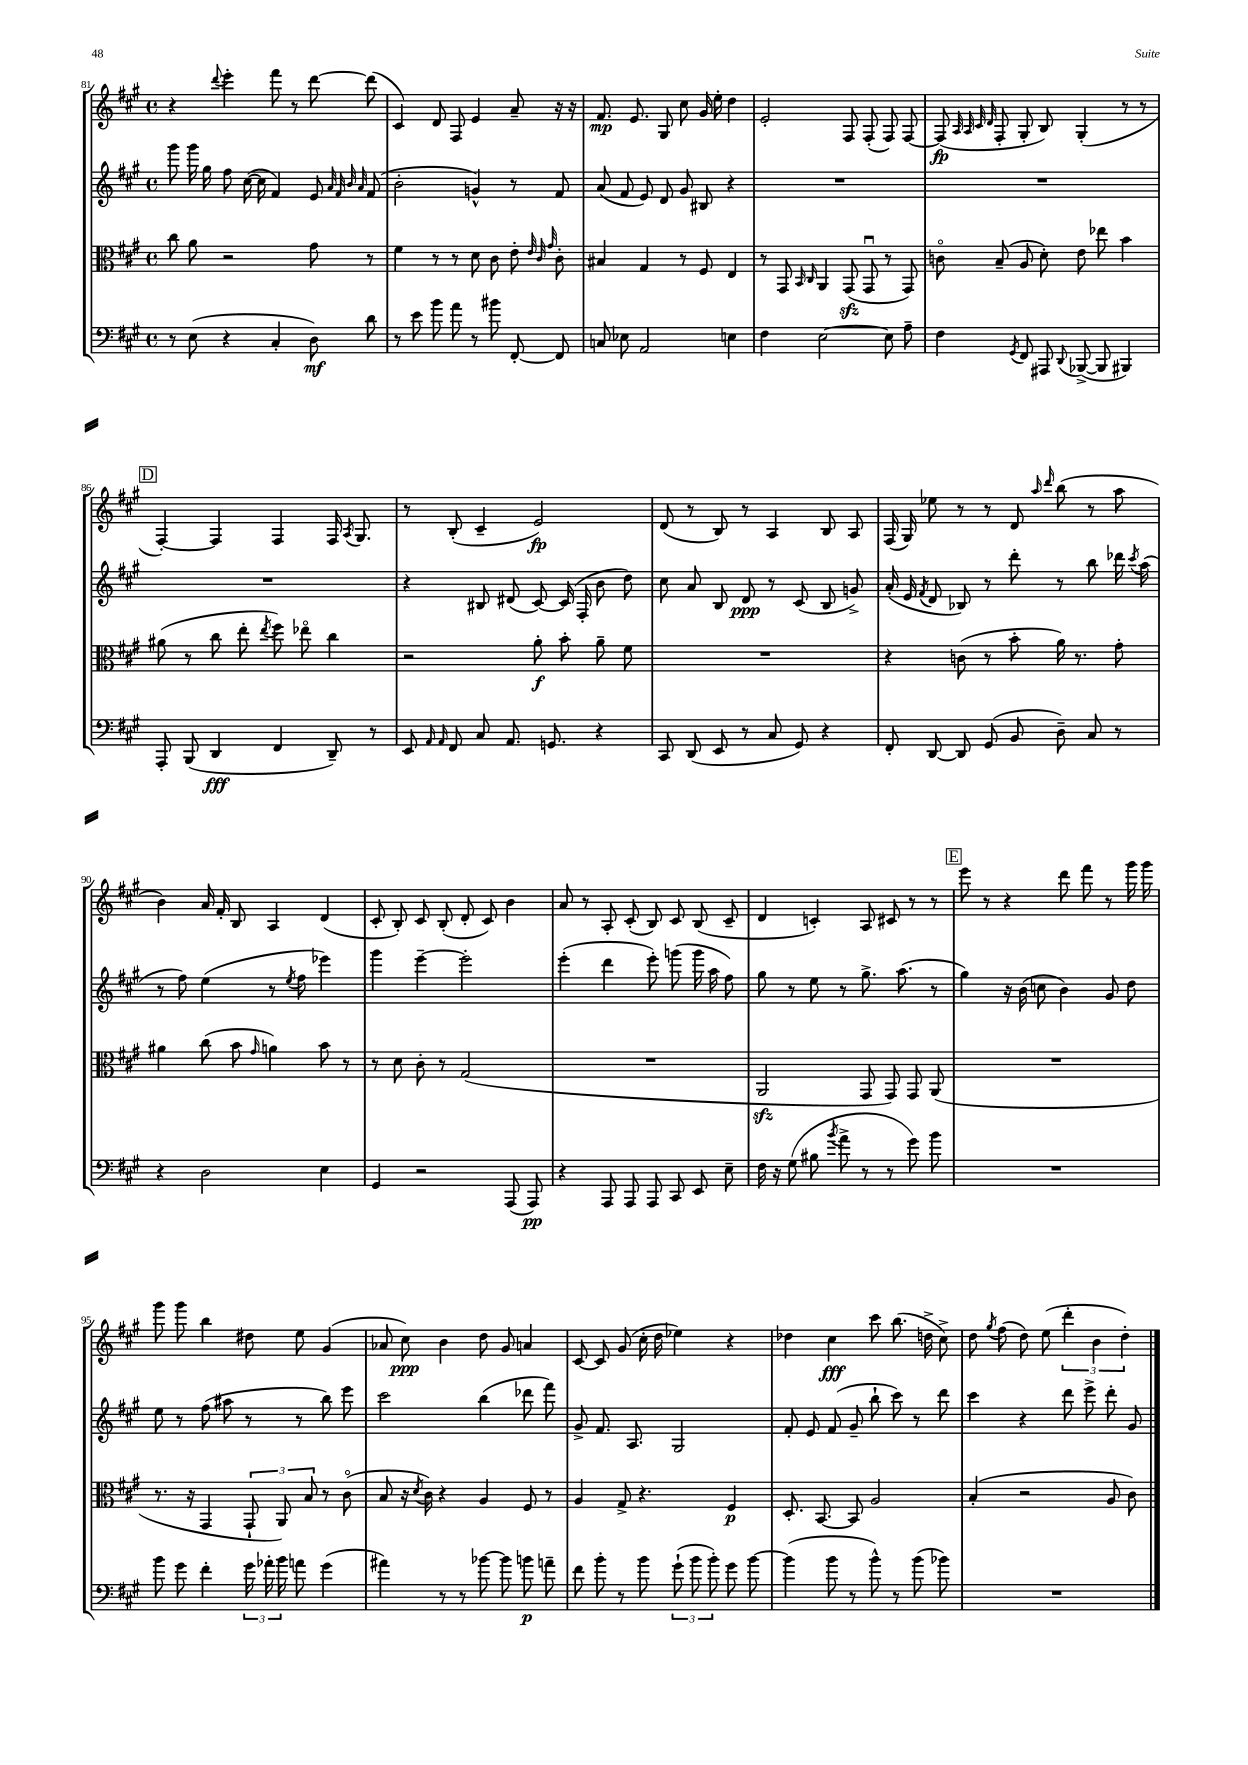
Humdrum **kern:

**kern	**dynam	**kern	**dynam	**kern	**dynam	**kern	**dynam
*part4	*part4	*part3	*part3	*part2	*part2	*part1	*part1
*staff4	*staff4	*staff3	*staff3	*staff2	*staff2	*staff1	*staff1
*clefF4	*	*clefC3	*	*clefG2	*	*clefG2	*
*k[f#c#g#]	*	*k[f#c#g#]	*	*k[f#c#g#]	*	*k[f#c#g#]	*
*M4/4	*	*M4/4	*	*M4/4	*	*M4/4	*
*met(c)	*	*met(c)	*	*met(c)	*	*met(c)	*
=81	=81	=81	=81	=81	=81	=81	=81
8r	.	8cc#\	.	8ggg#\	.	4r	.
(8E\	.	8a\	.	16ggg#\	.	.	.
.	.	.	.	16gg#\	.	.	.
.	.	.	.	.	.	8qqddd/	.
4r	.	2r	.	8ff#\	.	4eee'\	.
.	.	.	.	([16cc#\	.	.	.
.	.	.	.	16cc#\]	.	.	.
4C#'/	.	.	.	4f#/)	.	8fff#\	.
.	.	.	.	.	.	8r	.
8D\)	mf	8g#\	.	8e/	.	[8ddd\	.
.	.	.	.	32qqa/	.	.	.
.	.	.	.	32qqf#/	.	.	.
.	.	.	.	32qqb/	.	.	.
.	.	.	.	32qqa/	.	.	.
8d\	.	8r	.	(8f#/	.	(8ddd\]	.
=82	=82	=82	=82	=82	=82	=82	=82
8r	.	4f#\	.	2b'\	.	4c#/)	.
8e\	.	.	.	.	.	.	.
8b\	.	8r	.	.	.	8d/	.
8a\	.	8r	.	.	.	8F#/	.
8r	.	8d\	.	4gn^^/)	.	4e/	.
8b#X\	.	8c#\	.	.	.	.	.
[8FF#'/	.	8e'\	.	8r	.	8a~/	.
.	.	32qqe/	.	.	.	.	.
.	.	32qqc#/	.	.	.	.	.
.	.	32qqg#/	.	.	.	.	.
8FF#/]	.	8c#'\	.	8f#/	.	16r	.
.	.	.	.	.	.	16r	.
=83	=83	=83	=83	=83	=83	=83	=83
8Cn/	.	4B#X/	.	(8a/	.	8.f#/	mp
8E-X\	.	.	.	8f#/	.	.	.
.	.	.	.	.	.	8.e/	.
2AA/	.	4G#/	.	8e/)	.	.	.
.	.	.	.	8d/	.	8G#/	.
.	.	8r	.	8g#/	.	8cc#\	.
.	.	8F#/	.	8B#X/	.	16g#/	.
.	.	.	.	.	.	16ee'\	.
4En\	.	4E/	.	4r	.	4dd\	.
=84	=84	=84	=84	=84	=84	=84	=84
4F#\	.	8r	.	1r	.	2e'/	.
.	.	8GG#/	.	.	.	.	.
.	.	16qqBB/	.	.	.	.	.
.	.	16qqC#/	.	.	.	.	.
[2E\	.	4AA/	.	.	.	.	.
.	.	(8GG#zz/	.	.	.	8F#/	.
.	.	8GG#u/	.	.	.	(8F#'/	.
8E\]	.	8r	.	.	.	8F#/)	.
8A~\	.	8GG#/)	.	.	.	[8F#/	.
=85	=85	=85	=85	=85	=85	=85	=85
4F#\	.	8cn\	.	1r	.	(8F#/]	fp
.	.	.	.	.	.	32qqA/	.
.	.	.	.	.	.	32qqA/	.
.	.	.	.	.	.	32qqc#/	.
.	.	.	.	.	.	32qqd/	.
.	.	(8B~/	.	.	.	8F#'/	.
8qGG#/	.	.	.	.	.	.	.
8FF#/	.	8A/	.	.	.	8G#'/	.
8AAA#X/	.	8d'\)	.	.	.	8B/)	.
8qqDD/	.	.	.	.	.	.	.
([8BBB-X^/	.	8e\	.	.	.	(4G#'/	.
8BBB-/]	.	8ee-X\	.	.	.	.	.
4BBB#X/)	.	4b\	.	.	.	8r	.
.	.	.	.	.	.	8r	.
!!LO:LB:g=z
!!LO:REH:place=s1:t=D
=86	=86	=86	=86	=86	=86	=86	=86
8AAA'/	.	(8a#X\	.	1r	.	[4F#'/)	.
(8BBB/	.	8r	.	.	.	.	.
4DD/	fff	8cc#\	.	.	.	4F#/]	.
.	.	8ee'\	.	.	.	.	.
.	.	8qee/	.	.	.	.	.
4FF#/	.	8ff#\)	.	.	.	4F#/	.
.	.	8ee-X\	.	.	.	.	.
8DD~/)	.	4cc#\	.	.	.	16F#/	.
.	.	.	.	.	.	8qA/	.
.	.	.	.	.	.	8.G#/	.
8r	.	.	.	.	.	.	.
=87	=87	=87	=87	=87	=87	=87	=87
8EE/	.	2r	.	4r	.	8r	.
16qqAA/	.	.	.	.	.	.	.
16qqAA/	.	.	.	.	.	.	.
8FF#/	.	.	.	.	.	(8B'/	.
8C#/	.	.	.	8B#X/	.	4c#~/	.
8.AA/	.	.	.	(8d#X/	.	.	.
.	.	8a'\	f	[8c#/)	.	2e/)	fp
8.GGn/	.	.	.	.	.	.	.
.	.	8b'\	.	(16c#/]	.	.	.
.	.	.	.	16F#'/	.	.	.
4r	.	8a~\	.	8b\	.	.	.
.	.	8f#\	.	8dd\)	.	.	.
=88	=88	=88	=88	=88	=88	=88	=88
8CC#/	.	1r	.	8cc#\	.	(8d/	.
(8DD/	.	.	.	8a/	.	8r	.
8EE/	.	.	.	8B/	.	8B/)	.
8r	.	.	.	8d/	ppp	8r	.
8C#/	.	.	.	8r	.	4A/	.
8GG#/)	.	.	.	(8c#/	.	.	.
4r	.	.	.	8B/	.	8B/	.
.	.	.	.	8gn^/)	.	8A/	.
=89	=89	=89	=89	=89	=89	=89	=89
8FF#'/	.	4r	.	(16a'/	.	(16F#/	.
.	.	.	.	16e/	.	16G#/)	.
.	.	.	.	8qf#/	.	.	.
[8DD/	.	.	.	8d/	.	8ee-X\	.
8DD/]	.	(8cn\	.	8B-X/)	.	8r	.
(8GG#/	.	8r	.	8r	.	8r	.
8BB/	.	8b'\	.	8ddd'\	.	8d/	.
.	.	.	.	.	.	16qqaa/	.
.	.	.	.	.	.	16qqddd/	.
8D~\)	.	16a\)	.	8r	.	(8bb\	.
.	.	8.r	.	.	.	.	.
8C#/	.	.	.	8bb\	.	8r	.
8r	.	8g#'\	.	16ddd-X\	.	8aa\	.
.	.	.	.	8qccc#/	.	.	.
.	.	.	.	(16aa\	.	.	.
!!LO:LB:g=z
=90	=90	=90	=90	=90	=90	=90	=90
4r	.	4a#X\	.	8r	.	4b\)	.
.	.	.	.	8ff#\)	.	.	.
2D\	.	(8cc#\	.	(4ee\	.	16a/	.
.	.	.	.	.	.	16f#'/	.
.	.	8b\	.	.	.	8B/	.
.	.	16qqg#/	.	.	.	.	.
.	.	4an\)	.	8r	.	4A/	.
.	.	.	.	8qee/	.	.	.
.	.	.	.	8ff#\	.	.	.
4E\	.	8b\	.	4eee-X\)	.	(4d/	.
.	.	8r	.	.	.	.	.
=91	=91	=91	=91	=91	=91	=91	=91
4GG#/	.	8r	.	4ggg#\	.	8c#'/	.
.	.	8d\	.	.	.	8B'/)	.
2r	.	8c#'\	.	[4eee~\	.	8c#/	.
.	.	8r	.	.	.	(8B'/	.
.	.	(2G#/	.	2eee'\]	.	8d'/	.
.	.	.	.	.	.	8c#/)	.
(8AAA/	.	.	.	.	.	4b\	.
8AAA/)	pp	.	.	.	.	.	.
=92	=92	=92	=92	=92	=92	=92	=92
4r	.	1r	.	(4eee'\	.	8a/	.
.	.	.	.	.	.	8r	.
8AAA/	.	.	.	4ddd\	.	8A'/	.
8AAA/	.	.	.	.	.	(8c#'/	.
8AAA/	.	.	.	8eee'\)	.	8B/)	.
8CC#/	.	.	.	(8gggn\	.	8c#/	.
8EE/	.	.	.	16ggg\	.	(8B/	.
.	.	.	.	16aa\	.	.	.
8E~\	.	.	.	8ff#\)	.	8c#~/	.
=93	=93	=93	=93	=93	=93	=93	=93
16F#\	.	2AAzz/	.	8gg#\	.	4d/	.
16r	.	.	.	.	.	.	.
(8G#\	.	.	.	8r	.	.	.
8B#X\	.	.	.	8ee\	.	4cn'/)	.
8qb/	.	.	.	.	.	.	.
8a^\	.	.	.	8r	.	.	.
8r	.	8GG#/	.	8.gg#^\	.	8A/	.
8r	.	8GG#/)	.	.	.	8c#X/	.
.	.	.	.	(8.aa\	.	.	.
8g#\)	.	8GG#/	.	.	.	8r	.
8b\	.	(8AA/	.	8r	.	8r	.
!!LO:REH:place=s1:t=E
=94	=94	=94	=94	=94	=94	=94	=94
1r	.	1r	.	4gg#\)	.	8eee\	.
.	.	.	.	.	.	8r	.
.	.	.	.	16r	.	4r	.
.	.	.	.	(16b\	.	.	.
.	.	.	.	8ccn\	.	.	.
.	.	.	.	4b\)	.	8ddd\	.
.	.	.	.	.	.	8fff#\	.
.	.	.	.	8g#/	.	8r	.
.	.	.	.	8dd\	.	16ggg#\	.
.	.	.	.	.	.	16ggg#\	.
!!LO:LB:g=z
=95	=95	=95	=95	=95	=95	=95	=95
8b\	.	8.r	.	8ee\	.	8ggg#\	.
8g#\	.	.	.	8r	.	8ggg#\	.
.	.	16r	.	.	.	.	.
4f#'\	.	4GG#/	.	(8ff#\	.	4bb\	.
.	.	.	.	8aa#X\	.	.	.
24g#\	.	12GG#`/	.	8r	.	8dd#X\	.
24a-X'\	.	.	.	.	.	.	.
24b\	.	12AA/)	.	.	.	.	.
8an\	.	.	.	8r	.	8ee\	.
.	.	12B/	.	.	.	.	.
(4g#\	.	8r	.	8bb\)	.	(4g#/	.
.	.	(8c#\	.	8eee\	.	.	.
=96	=96	=96	=96	=96	=96	=96	=96
4a#X\)	.	8B/	.	2ccc#\	.	8a-X/	.
.	.	16r	.	.	.	8cc#\)	ppp
.	.	8qd/	.	.	.	.	.
.	.	16c#\)	.	.	.	.	.
8r	.	4r	.	.	.	4b\	.
8r	.	.	.	.	.	.	.
[8b-X\	.	4A/	.	(4bb\	.	8dd\	.
8b-\]	.	.	.	.	.	8g#/	.
8bn\	p	8F#/	.	8ddd-X\	.	4an/	.
8an~\	.	8r	.	8fff#\)	.	.	.
=97	=97	=97	=97	=97	=97	=97	=97
8f#\	.	4A/	.	8g#^/	.	[8c#/	.
8b'\	.	.	.	8.f#/	.	8c#/]	.
8r	.	8G#^/	.	.	.	(8g#/	.
.	.	.	.	8.A/	.	.	.
8b\	.	4.r	.	.	.	16cc#'\	.
.	.	.	.	.	.	16dd\	.
(12g#`\	.	.	.	2G#/	.	4ee-X\)	.
12b\	.	.	.	.	.	.	.
12b'\)	.	.	.	.	.	.	.
8g#\	.	4F#/	p	.	.	4r	.
[8b\	.	.	.	.	.	.	.
=98	=98	=98	=98	=98	=98	=98	=98
(4b\]	.	8.D'/	.	8f#'/	.	4dd-X\	.
.	.	.	.	8e/	.	.	.
.	.	[8.BB/	.	.	.	.	.
8b\	.	.	.	(8f#/	.	4cc#\	fff
8r	.	8BB/]	.	8g#~/	.	.	.
8b^^\)	.	2A/	.	8bb`\	.	8ccc#\	.
8r	.	.	.	8ccc#\)	.	(8.bb\	.
(8b\	.	.	.	8r	.	.	.
.	.	.	.	.	.	16ddn^\	.
8b-X\)	.	.	.	8ddd\	.	8cc#^\)	.
=99	=99	=99	=99	=99	=99	=99	=99
1r	.	(4B'/	.	4ccc#\	.	8dd\	.
.	.	.	.	.	.	8qgg#/	.
.	.	.	.	.	.	(8ff#\	.
.	.	2r	.	4r	.	8dd\)	.
.	.	.	.	.	.	(8ee\	.
.	.	.	.	8ddd\	.	6ddd'\	.
.	.	.	.	8eee^\	.	.	.
.	.	.	.	.	.	6b\	.
.	.	8A/	.	8ddd'\	.	.	.
.	.	.	.	.	.	6dd'\)	.
.	.	8c#\)	.	8g#/	.	.	.
==	==	==	==	==	==	==	==
*-	*-	*-	*-	*-	*-	*-	*-
